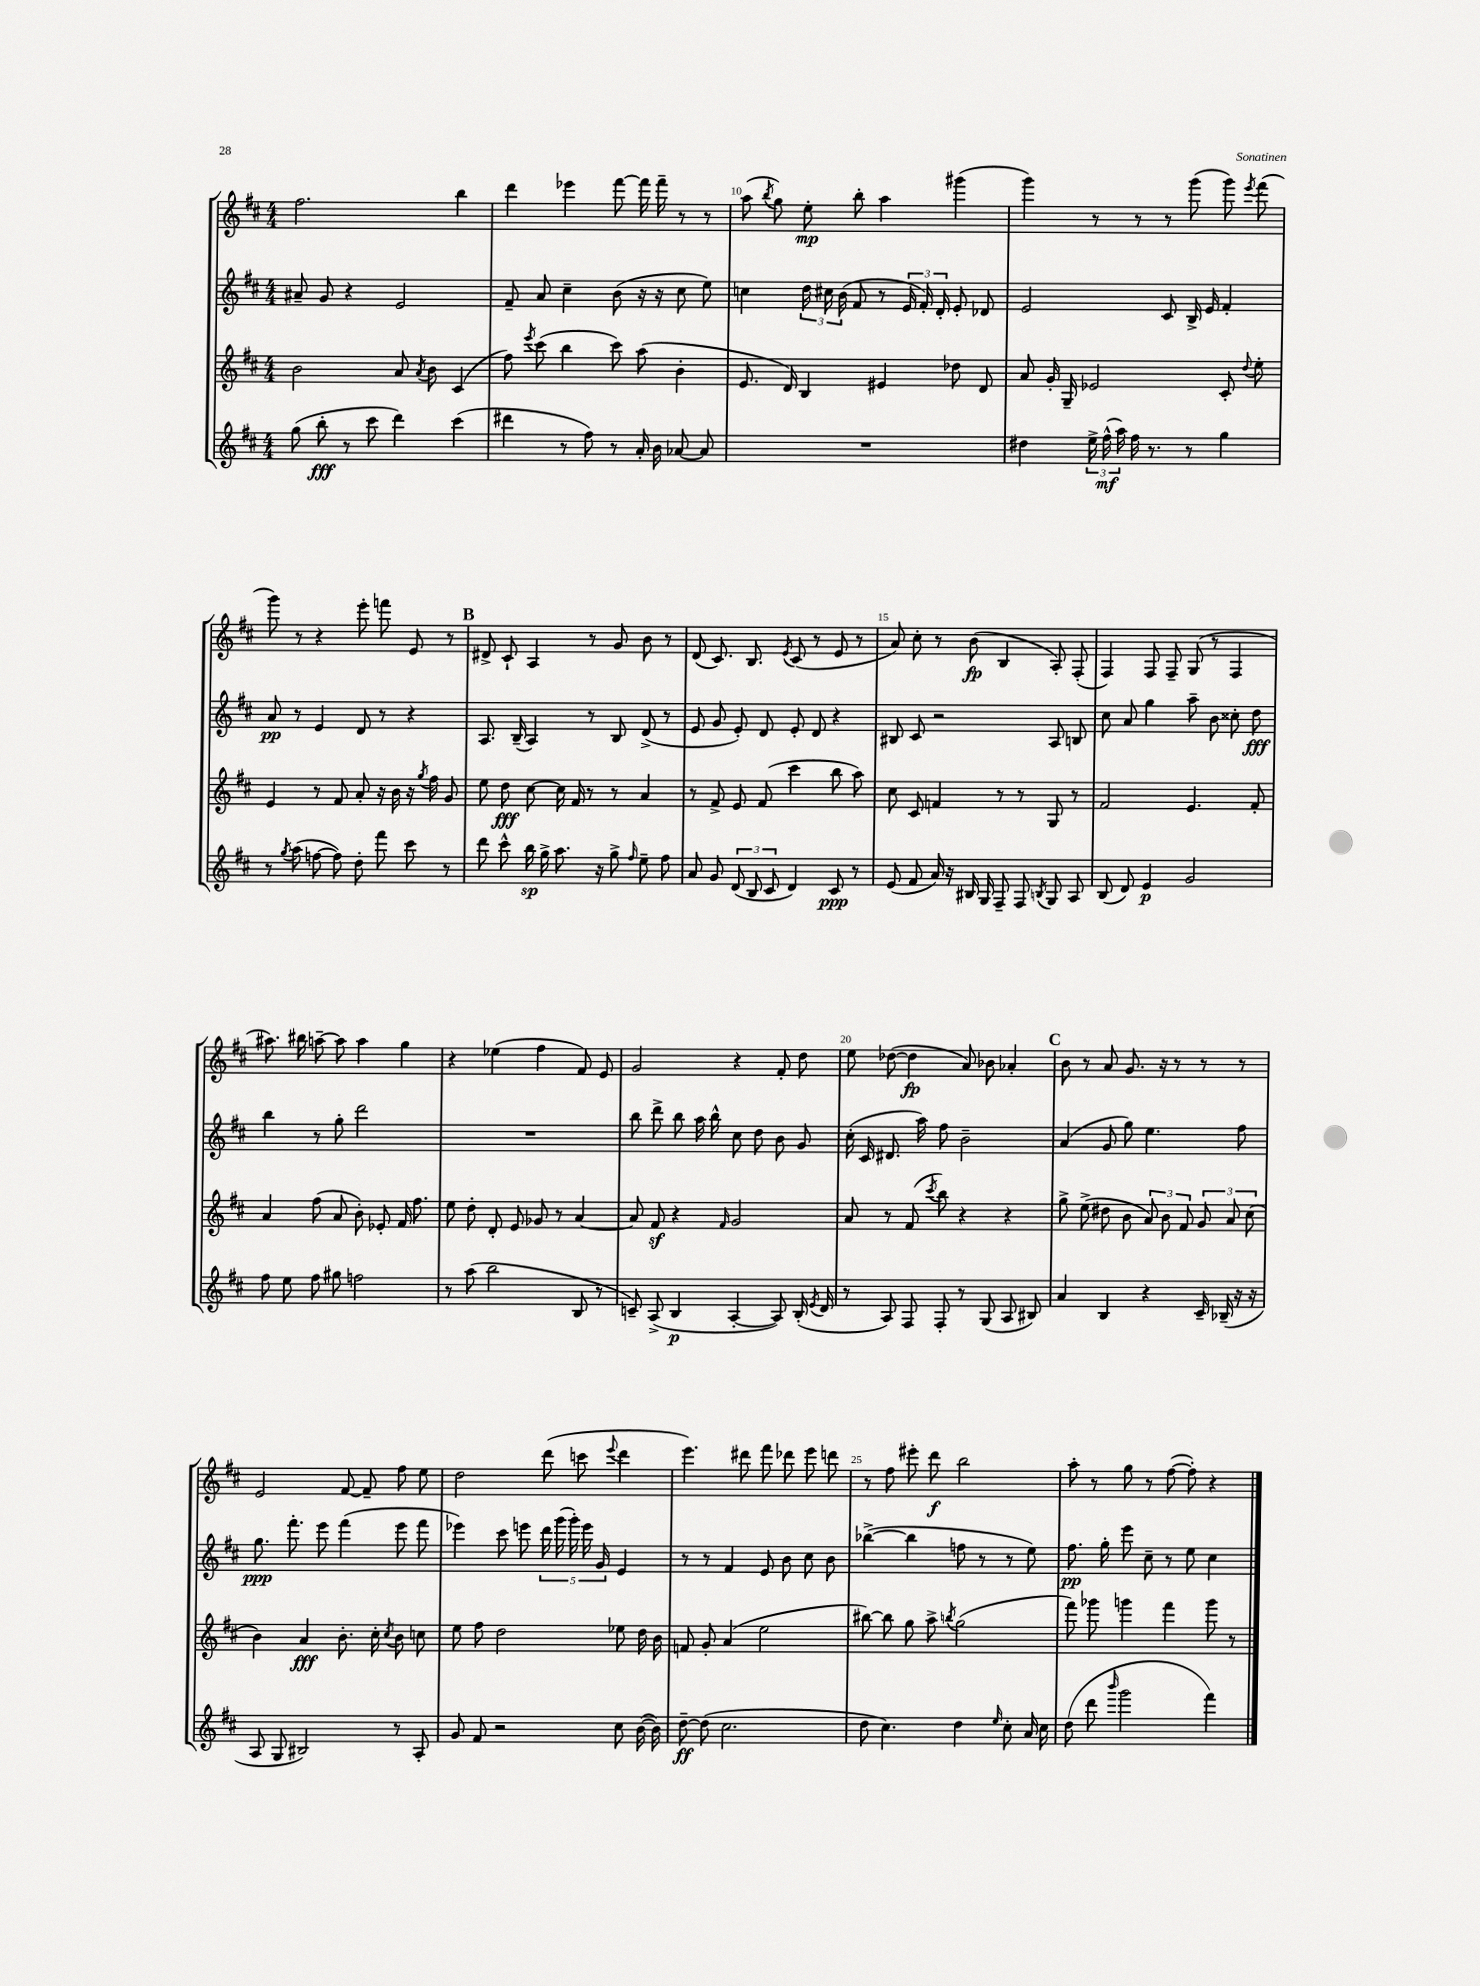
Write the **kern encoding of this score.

**kern	**dynam	**kern	**dynam	**kern	**dynam	**kern	**dynam
*part4	*part4	*part3	*part3	*part2	*part2	*part1	*part1
*staff4	*staff4	*staff3	*staff3	*staff2	*staff2	*staff1	*staff1
*clefG2	*	*clefG2	*	*clefG2	*	*clefG2	*
*k[f#c#]	*	*k[f#c#]	*	*k[f#c#]	*	*k[f#c#]	*
*M4/4	*	*M4/4	*	*M4/4	*	*M4/4	*
=8	=8	=8	=8	=8	=8	=8	=8
(8gg\	.	2b\	.	8a#X~/	.	2.ff#\	.
8bb'\	fff	.	.	8g/	.	.	.
8r	.	.	.	4r	.	.	.
8ccc#\	.	.	.	.	.	.	.
4ddd\)	.	8a/	.	2e/	.	.	.
.	.	8qa/	.	.	.	.	.
.	.	8b\	.	.	.	.	.
(4ccc#\	.	(4c#/	.	.	.	4bb\	.
=9	=9	=9	=9	=9	=9	=9	=9
4ddd#X\	.	8ff#\)	.	8f#~/	.	4ddd\	.
.	.	8qeee/	.	.	.	.	.
.	.	(8ccc#\	.	8a/	.	.	.
8r	.	4bb\	.	4cc#~\	.	4eee-X\	.
8ff#\)	.	.	.	.	.	.	.
8r	.	8ccc#\)	.	(8b\	.	[8fff#\	.
16a'/	.	(8aa\	.	16r	.	16fff#\]	.
16b\	.	.	.	16r	.	16fff#~\	.
[8a-X/	.	4b'\	.	8cc#\	.	8r	.
8a-/]	.	.	.	8ee\)	.	8r	.
=10	=10	=10	=10	=10	=10	=10	=10
1r	.	8.e/	.	4ccn\	.	(8aa\	.
.	.	.	.	.	.	8qbb/	.
.	.	.	.	.	.	8gg\)	.
.	.	16d/)	.	.	.	.	.
.	.	4B/	.	24dd\	.	8ee'\	mp
.	.	.	.	24cc#X\	.	.	.
.	.	.	.	(24b\	.	.	.
.	.	.	.	8f#/	.	8bb'\	.
.	.	4e#X/	.	8r	.	4aa\	.
.	.	.	.	24e/	.	.	.
.	.	.	.	24f#'/)	.	.	.
.	.	.	.	24d'/	.	.	.
.	.	8dd-X\	.	8e'/	.	(4ggg#X\	.
.	.	8d/	.	8d-X/	.	.	.
=11	=11	=11	=11	=11	=11	=11	=11
4dd#X\	.	8a/	.	2e/	.	4ggg\)	.
.	.	16g'/	.	.	.	.	.
.	.	16G~/	.	.	.	.	.
24ee^\	.	2e-X/	.	.	.	8r	.
(24ff#^^\	mf	.	.	.	.	.	.
24aa\)	.	.	.	.	.	.	.
16ff#\	.	.	.	.	.	8r	.
8.r	.	.	.	.	.	.	.
.	.	.	.	8c#/	.	8r	.
8r	.	.	.	16B^/	.	(8ggg\	.
.	.	.	.	16e/	.	.	.
4gg\	.	8c#'/	.	4f#'/	.	8ggg\)	.
.	.	8qqdd/	.	.	.	8qeee/	.
.	.	8ee'\	.	.	.	(8fff#\	.
!!LO:LB:g=z
=12	=12	=12	=12	=12	=12	=12	=12
8r	.	4e/	.	8a/	pp	8ggg\)	.
8qgg/	.	.	.	.	.	.	.
(8aa\	.	.	.	8r	.	8r	.
[8ffn\	.	8r	.	4e/	.	4r	.
8ff\])	.	8f#/	.	.	.	.	.
8dd'\	.	8a'/	.	8d/	.	8eee'\	.
8fff#\	.	16r	.	8r	.	8fffn\	.
.	.	16b\	.	.	.	.	.
8ccc#\	.	16r	.	4r	.	8e/	.
.	.	8qgg/	.	.	.	.	.
.	.	16ff#\	.	.	.	.	.
8r	.	8g/	.	.	.	8r	.
!!LO:REH:place=s1:t=B
=13	=13	=13	=13	=13	=13	=13	=13
8ddd\	.	8ee\	.	8.A/	.	8d#X^/	.
8ccc#^^\	.	8dd\	fff	.	.	8c#`/	.
.	.	.	.	(16B~/	.	.	.
16bb\	sp	[8cc#\	.	4A/)	.	4A/	.
16gg^\	.	.	.	.	.	.	.
8.aa\	.	16cc#\]	.	.	.	.	.
.	.	16f#/	.	.	.	.	.
.	.	8r	.	8r	.	8r	.
16r	.	.	.	.	.	.	.
8gg^\	.	8r	.	8B/	.	8g/	.
16qqff#/	.	.	.	.	.	.	.
8ee~\	.	4a/	.	(8d^/	.	8b\	.
8ff#\	.	.	.	8r	.	8r	.
=14	=14	=14	=14	=14	=14	=14	=14
8a/	.	8r	.	8e/	.	(8d/	.
8g/	.	8f#^/	.	8g/	.	8.c#/)	.
(12d/	.	8e/	.	8e'/)	.	.	.
.	.	.	.	.	.	8.B/	.
12B/	.	.	.	.	.	.	.
.	.	(8f#/	.	8d/	.	.	.
12c#/	.	.	.	.	.	.	.
.	.	.	.	.	.	8qe/	.
4d/)	.	4ccc#\	.	8e'/	.	(8c#/	.
.	.	.	.	8d/	.	8r	.
8c#/	ppp	8bb\	.	4r	.	8e/	.
8r	.	8aa\)	.	.	.	8r	.
=15	=15	=15	=15	=15	=15	=15	=15
(8e/	.	8cc#\	.	8B#X/	.	8a/)	.
8f#/	.	8c#/	.	8c#/	.	8cc#'\	.
16a/)	.	4fn/	.	2r	.	8r	.
16r	.	.	.	.	.	.	.
16B#X/	.	.	.	.	.	(8b\	fp
16G/	.	.	.	.	.	.	.
8F#~/	.	8r	.	.	.	4B/	.
8F#/	.	8r	.	.	.	.	.
8qBn/	.	.	.	.	.	.	.
8G/	.	8G/	.	8A/	.	8A'/)	.
8A/	.	8r	.	8Bn/	.	(8F#'/	.
=16	=16	=16	=16	=16	=16	=16	=16
(8B/	.	2f#/	.	8cc#\	.	4F#/)	.
8d/)	.	.	.	8a/	.	.	.
4e/	p	.	.	4gg\	.	8F#/	.
.	.	.	.	.	.	8F#~/	.
2g/	.	4.e/	.	8aa~\	.	(8G/	.
.	.	.	.	8b\	.	8r	.
.	.	.	.	8cc##X'\	.	4F#/	.
.	.	8f#'/	.	8dd\	fff	.	.
!!LO:LB:g=z
=17	=17	=17	=17	=17	=17	=17	=17
8ff#\	.	4a/	.	4bb\	.	8.aa#X\)	.
8ee\	.	.	.	.	.	.	.
.	.	.	.	.	.	16bb#X\	.
8ff#\	.	(8ff#\	.	8r	.	[8aan~\	.
8gg#X\	.	8a/	.	8gg'\	.	8aa\]	.
2ffn\	.	8b'\)	.	2ddd\	.	4aa\	.
.	.	8e-X'/	.	.	.	.	.
.	.	16f#/	.	.	.	4gg\	.
.	.	8.ff#\	.	.	.	.	.
=18	=18	=18	=18	=18	=18	=18	=18
8r	.	8ee\	.	1r	.	4r	.
(8aa\	.	8dd'\	.	.	.	.	.
2bb\	.	8d'/	.	.	.	(4ee-X\	.
.	.	8e/	.	.	.	.	.
.	.	8g-X/	.	.	.	4ff#\	.
.	.	8r	.	.	.	.	.
8B/	.	[4a/	.	.	.	8f#/)	.
8r	.	.	.	.	.	8e/	.
=19	=19	=19	=19	=19	=19	=19	=19
8cn~/)	.	8a/]	.	8bb\	.	2g/	.
(8A^/	.	8f#z/	.	8ddd^\	.	.	.
4B/	p	4r	.	8bb\	.	.	.
.	.	.	.	16aa\	.	.	.
.	.	.	.	16bb^^\	.	.	.
.	.	16qqf#/	.	.	.	.	.
[4A'/	.	2g/	.	8cc#\	.	4r	.
.	.	.	.	8dd\	.	.	.
8A/])	.	.	.	8b\	.	8f#'/	.
(16B'/	.	.	.	8g/	.	8dd\	.
8qe/	.	.	.	.	.	.	.
16d/	.	.	.	.	.	.	.
=20	=20	=20	=20	=20	=20	=20	=20
8r	.	8a/	.	(16cc#'\	.	8ee\	.
.	.	.	.	16c#/	.	.	.
8A/)	.	8r	.	8.d#X/	.	([8dd-X\	.
8F#/	.	(8f#/	.	.	.	4dd-\]	fp
.	.	.	.	16aa\)	.	.	.
.	.	8qccc#/	.	.	.	.	.
8F#'/	.	8bb\)	.	8ff#\	.	.	.
8r	.	4r	.	2b~\	.	8a/)	.
(8G/	.	.	.	.	.	8b-X\	.
8A/	.	4r	.	.	.	4a-X'/	.
8B#X/)	.	.	.	.	.	.	.
!!LO:REH:place=s1:t=C
=21	=21	=21	=21	=21	=21	=21	=21
4a/	.	8gg^\	.	(4a/	.	8b\	.
.	.	(8ee^\	.	.	.	8r	.
4B/	.	8dd#X\	.	8g/	.	8a/	.
.	.	8b\	.	8gg\)	.	8.g/	.
4r	.	12a/)	.	4.ee\	.	.	.
.	.	.	.	.	.	16r	.
.	.	12b\	.	.	.	.	.
.	.	.	.	.	.	8r	.
.	.	12f#/	.	.	.	.	.
16c#~/	.	12g/	.	.	.	8r	.
(16B-X~/	.	.	.	.	.	.	.
.	.	12a/	.	.	.	.	.
16r	.	.	.	8ff#\	.	8r	.
.	.	(12cc#\	.	.	.	.	.
16r	.	.	.	.	.	.	.
!!LO:LB:g=z
=22	=22	=22	=22	=22	=22	=22	=22
8A/	.	4b\)	.	8.gg\	ppp	2e/	.
8G/	.	.	.	.	.	.	.
.	.	.	.	8.fff#'\	.	.	.
2B#X/)	.	4a/	fff	.	.	.	.
.	.	.	.	8eee\	.	.	.
.	.	8.b'\	.	(4fff#\	.	[8f#/	.
.	.	.	.	.	.	8f#~/]	.
.	.	16cc#'\	.	.	.	.	.
.	.	8qcc#/	.	.	.	.	.
8r	.	8b\	.	8eee\	.	8ff#\	.
8A'/	.	8ccn\	.	8fff#\	.	8ee\	.
=23	=23	=23	=23	=23	=23	=23	=23
8g/	.	8ee\	.	4eee-X\)	.	2dd\	.
8f#/	.	8ff#\	.	.	.	.	.
2r	.	2dd\	.	8ccc#\	.	.	.
.	.	.	.	8eeen\	.	.	.
.	.	.	.	20ddd\	.	(8ddd\	.
.	.	.	.	(20ggg\	.	.	.
.	.	.	.	20ggg'\)	.	.	.
.	.	.	.	.	.	8cccn\	.
.	.	.	.	20eee\	.	.	.
.	.	.	.	20g/	.	.	.
.	.	.	.	.	.	8qqeee/	.
8cc#\	.	8ee-X\	.	4e/	.	4ddd\	.
([16b\	.	16dd\	.	.	.	.	.
16b\])	.	16b\	.	.	.	.	.
=24	=24	=24	=24	=24	=24	=24	=24
[8dd~\	ff	8fn/	.	8r	.	4.eee\)	.
(8dd\]	.	8g'/	.	8r	.	.	.
2.cc#\	.	(4a/	.	4f#/	.	.	.
.	.	.	.	.	.	8ddd#X\	.
.	.	2ee\	.	8e/	.	8fff#\	.
.	.	.	.	8b\	.	8ddd-X\	.
.	.	.	.	8cc#\	.	8eee\	.
.	.	.	.	8b\	.	8dddn\	.
=25	=25	=25	=25	=25	=25	=25	=25
8dd\	.	[8bb#X\)	.	([4bb-X^\	.	8r	.
4.cc#\)	.	8bb#\]	.	.	.	8ff#\	.
.	.	8gg\	.	4bb-\]	.	8eee#X'\	.
.	.	8aa^\	.	.	.	8ddd\	f
.	.	8qbbn/	.	.	.	.	.
4dd\	.	(2gg\	.	8ffn\	.	2bb\	.
.	.	.	.	8r	.	.	.
16qqee/	.	.	.	.	.	.	.
8cc#'\	.	.	.	8r	.	.	.
16a/	.	.	.	8ee\)	.	.	.
16cc#\	.	.	.	.	.	.	.
=26	=26	=26	=26	=26	=26	=26	=26
(8dd\	.	8fff#\)	.	8.ff#\	pp	8aa'\	.
8ddd\	.	8ggg-X\	.	.	.	8r	.
.	.	.	.	16gg'\	.	.	.
16qqbbb/	.	.	.	.	.	.	.
2ggg\	.	4gggn\	.	8eee\	.	8gg\	.
.	.	.	.	8cc#~\	.	8r	.
.	.	4fff#\	.	8r	.	([8ff#\	.
.	.	.	.	8ee\	.	8ff#'\])	.
4fff#\)	.	8ggg\	.	4cc#\	.	4r	.
.	.	8r	.	.	.	.	.
==	==	==	==	==	==	==	==
*-	*-	*-	*-	*-	*-	*-	*-
